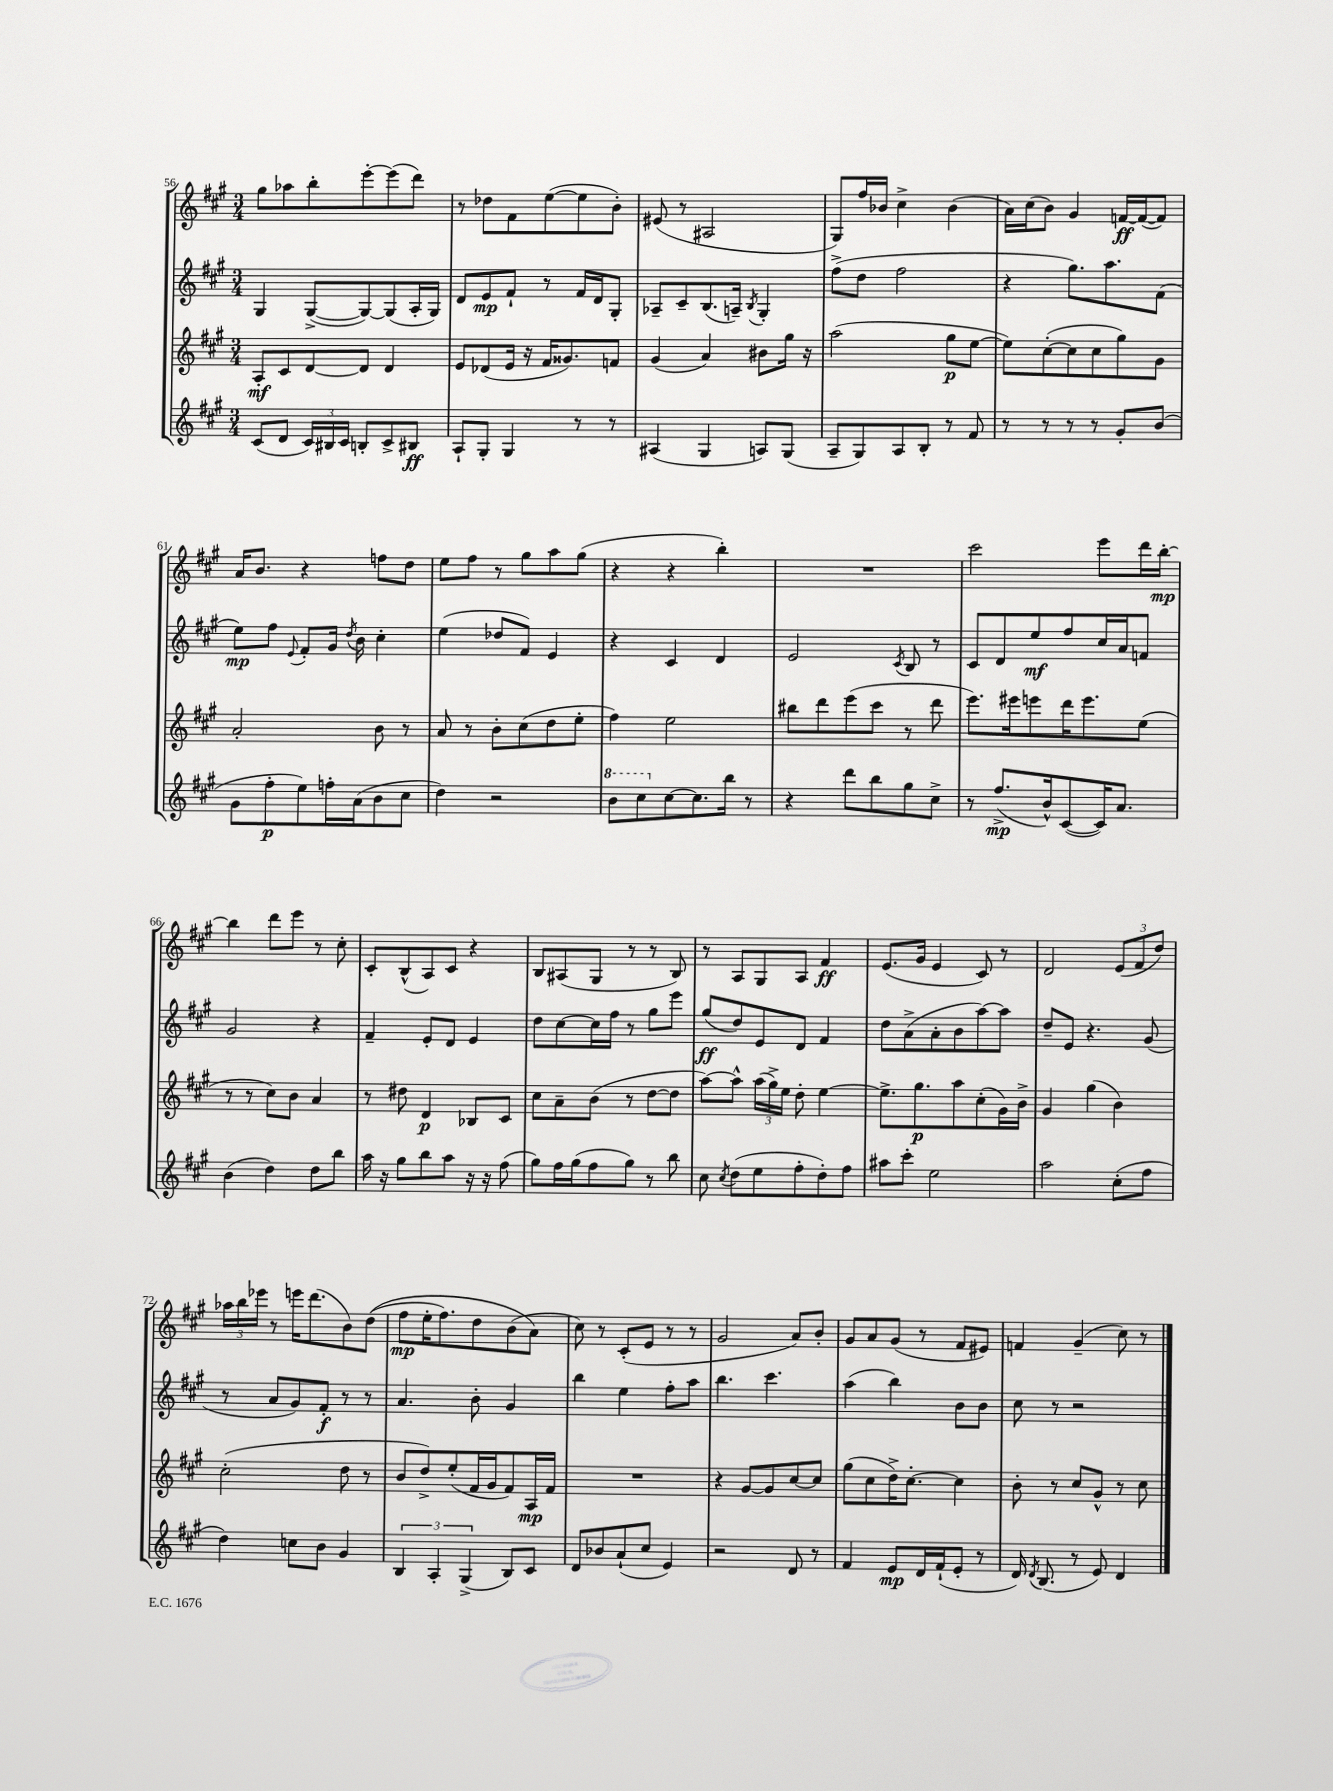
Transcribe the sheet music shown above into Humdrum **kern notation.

**kern	**kern	**kern	**kern
*staff4	*staff3	*staff2	*staff1
*clefG2	*clefG2	*clefG2	*clefG2
*k[f#c#g#]	*k[f#c#g#]	*k[f#c#g#]	*k[f#c#g#]
*M3/4	*M3/4	*M3/4	*M3/4
(8c#	8A'	4G#	8gg#
8d	8c#	.	8aa-
24c#)	[8d	([8G#^	8bb'
24B#	.	.	.
24c#	.	.	.
8B'	8d]	8G#_)	[8eee'
8c#^	4d	(8G#]	(8eee]
8B#	.	16A'	8ddd)
.	.	16G#)	.
=	=	=	=
8A`	8e	8d	8r
8G#'	(8d-	8e	8dd-
4G#	16e	8f#`	8f#
.	16r	.	.
.	16f#	8r	([8ee
.	8.g##)	.	.
8r	.	16f#	8ee]
.	.	16d	.
8r	8f	8G#'	8b')
=	=	=	=
(4A#	(4g#	8A-~	(8e#
.	.	8c#~	8r
4G#	4a)	(8.B	2A#
.	.	16A~)	.
.	.	8qB	.
8A)	8b#	4G#'	.
(8G#	16gg#	.	.
.	16r	.	.
=	=	=	=
8A~	(2aa	(8ff#^	8G#)
8G#)	.	8dd	16ff#
.	.	.	16b-
8A	.	2ff#	4cc#^
8B'	.	.	.
8r	8gg#	.	(4b-
8f#	[8ee	.	.
=	=	=	=
8r	8ee])	4r	16a)
.	.	.	(16cc#
8r	([8cc#'	.	8b)
8r	8cc#]	8.gg#)	4g#
8r	8cc#	.	.
.	.	8.aa	.
8g#'	8gg#)	.	[16f
.	.	.	(16f_
(8b	8g#	(8f#	8f])
=	=	=	=
8g#	2a'	8ee)	16a
.	.	.	8.b
8ff#'	.	8ff#	.
.	.	8qqe	.
8ee)	.	8f#'	4r
16ff'	.	16g#	.
.	.	8qdd	.
(16a	.	16b	.
8b	8b	4cc#'	8ff
8cc#	8r	.	8dd
=	=	=	=
4dd)	8a	(4ee	8ee
.	8r	.	8ff#
2r	8b'	8dd-	8r
.	(8cc#	8f#)	8gg#
.	8dd	4e	8aa
.	8ee'	.	(8gg#
=	=	=	=
8bb	4ff#)	4r	4r
8ccc#	.	.	.
[8cc#	2ee	4c#	4r
8.cc#]	.	.	.
.	.	4d	4bb')
16bb	.	.	.
8r	.	.	.
=	=	=	=
4r	8bb#	2e	2.r
.	8ddd	.	.
8ddd	(8eee	.	.
8bb	8ccc#	.	.
.	.	8qc#	.
8gg#	8r	8B	.
8cc#^	8ddd	8r	.
=	=	=	=
8r	8.eee)	8c#	2ccc#
(8.ff#^	.	8d	.
.	16eee#	.	.
.	8eee	8ee	.
16b^^)	.	.	.
([8c#	16ddd	8ff#	.
.	8.eee	.	.
16c#])	.	16cc#	8eee
8.a	.	16a	.
.	(8ee	8f	16ddd
.	.	.	[16bb'
=	=	=	=
(4b	8r	2g#	4bb]
.	8r	.	.
4dd)	8cc#)	.	8ddd
.	8b	.	8eee
8dd	4a	4r	8r
8bb	.	.	8cc#'
=	=	=	=
16aa	8r	4f#~	8c#'
16r	.	.	.
8gg#	8dd#	.	(8B^^
8bb	4d	8e'	8A)
8aa	.	8d	8c#
16r	8B-	4e	4r
16r	.	.	.
(8ff#	8c#	.	.
=	=	=	=
8gg#)	8cc#	8dd	8B
16ff#	8a~	[8cc#	(8A#
(16gg#	.	.	.
8ff#	(8b	16cc#]	8G#
.	.	16ff#	.
8gg#)	8r	8r	8r
8r	[8dd	8gg#	8r
8bb	8dd]	8eee	8B)
=	=	=	=
8cc#	[8aa)	(8gg#	8r
8qcc#	.	.	.
(8dd	8aa^^]	8dd)	8A
8ee	(24aa	8e	8G#
.	24gg#^)	.	.
.	24ee	.	.
8ff#'	8dd'	8d	8A
8dd')	[4ee	4f#	4f#
8ff#	.	.	.
=	=	=	=
8aa#	8.ee^]	8dd	(8.e
8ccc#'	.	(8a^	.
.	8.gg#	.	16g#
2ee	.	8a'	4e
.	8aa	8b	.
.	(8cc#'	[8aa)	8c#)
.	16g#)	8aa]	8r
.	16b^	.	.
=	=	=	=
2aa	4g#	8dd~	2d
.	.	8e	.
.	(4gg#	4.r	.
(8cc#'	4b)	.	(12e
.	.	.	12f#
8ff#	.	(8g#	.
.	.	.	12dd)
=	=	=	=
4dd)	(2cc#'	8r	24aa-
.	.	.	24bb
.	.	.	24eee-
.	.	8a	8r
8cc	.	8g#)	16eee
.	.	.	(8.ddd
8b	.	8f#'	.
4g#	8dd	8r	8b)
.	8r	8r	&((8dd
=	=	=	=
6B	8b	4.a	8ff#
.	8dd^)	.	16ee'
6A'	.	.	.
.	.	.	8.ff#)
.	(8ee'	.	.
(6G#^	.	.	.
.	16f#	8b'	8dd
.	16g#	.	.
8B)	8f#)	4g#	(8b
8c#	16A	.	8a&)
.	16f#	.	.
=	=	=	=
8d	2.r	4bb	8cc#)
8b-	.	.	8r
(8a`	.	4ee	(8c#'
8cc#	.	.	8e
4e)	.	8ff#'	8r
.	.	8aa	8r
=	=	=	=
2r	4r	4.bb	2g#
.	[8g#	.	.
.	8g#]	4.ccc#	.
8d	[8cc#	.	8a)
8r	8cc#]	.	8b'
=	=	=	=
4f#	(8gg#	(4aa	8g#
.	8cc#	.	8a
8e	16dd^)	4bb)	(8g#
.	[8.cc#'	.	.
16d	.	.	8r
(16f#`	.	.	.
8e'	4cc#]	8b	8f#
8r	.	8b	8e#)
=	=	=	=
16d)	8b'	8cc#	4f
8qd	.	.	.
(8.B	.	.	.
.	8r	8r	.
8r	8cc#	2r	(4g#~
8e)	8g#^^	.	.
4d	8r	.	8cc#)
.	8cc#	.	8r
==	==	==	==
*-	*-	*-	*-
